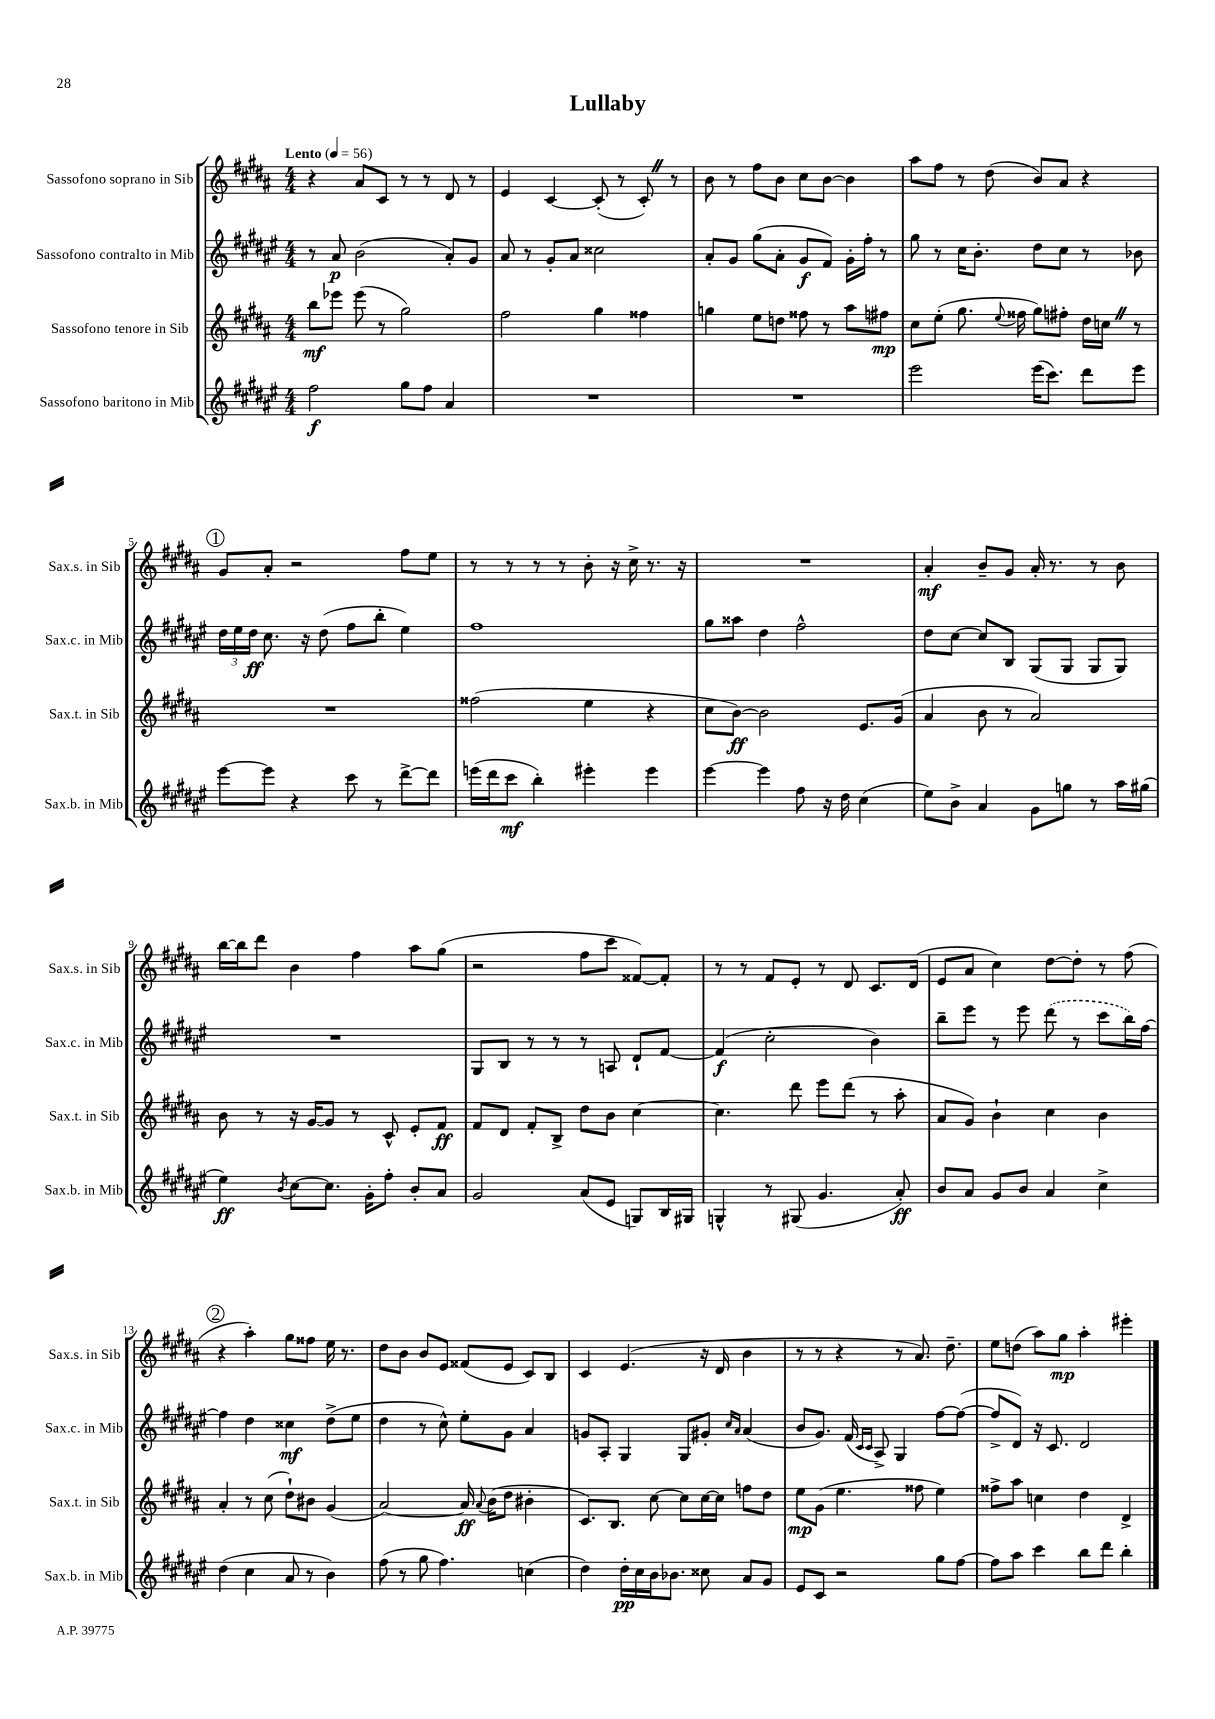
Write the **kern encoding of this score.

**kern	**kern	**kern	**kern
*staff4	*staff3	*staff2	*staff1
*clefG2	*clefG2	*clefG2	*clefG2
*k[f#c#g#d#a#e#]	*k[f#c#g#d#a#]	*k[f#c#g#d#a#e#]	*k[f#c#g#d#a#]
*M4/4	*M4/4	*M4/4	*M4/4
*MM56	*MM56	*MM56	*MM56
2ff#\	8bb\L	8r	4r
.	8eee-\J	8a#/	.
.	(8eee-\	(2b\	8a#/L
.	8r	.	8c#/J
8gg#\L	2gg#\)	.	8r
8ff#\J	.	.	8r
4a#/	.	8a#'/L)	8d#/
.	.	8g#/J	8r
=	=	=	=
1r	2ff#\	8a#/	4e/
.	.	8r	.
.	.	8g#'/L	[4c#/
.	.	8a#/J	.
.	4gg#\	2cc##\	(8c#'/]
.	.	.	8r
.	4ff##\	.	8c#'/)
.	.	.	8r
=	=	=	=
1r	4gg\	8a#'/L	8b\
.	.	8g#/J	8r
.	8ee\L	(8gg#\L	8ff#\L
.	8dd\J	8a#'\J	8b\J
.	8ff##\	8g#/L	8cc#\L
.	8r	8f#/J)	[8b\J
.	8aa#\L	16g#'\LL	4b\]
.	.	16ff#'\JJ	.
.	8ff#\J	8r	.
=	=	=	=
2eee#\	8cc#\L	8gg#\	8aa#\L
.	(8ee'\J	8r	8ff#\J
.	8.gg#\	16cc#\LK	8r
.	.	8.b'\J	.
.	.	.	(8dd#\
.	8qqee/	.	.
.	16ff##\	.	.
(16eee#\LK	8gg#\L)	8dd#\L	8b/L)
8.ccc#\J)	.	.	.
.	8ff#'\J	8cc#\J	8a#/J
8ddd#\L	16dd#\LL	8r	4r
.	16cc\JJ	.	.
8eee#\J	8r	8b-\	.
=	=	=	=
[8eee#\L	1r	24dd#\LL	8g#/L
.	.	24ee#\	.
.	.	24dd#\JJ	.
8eee#\]J	.	8.cc#\	8a#'/J
4r	.	.	2r
.	.	16r	.
.	.	(8dd#\	.
8ccc#\	.	8ff#\L	.
8r	.	8bb'\J	.
[8ddd#^\L	.	4ee#\)	8ff#\L
8ddd#\]J	.	.	8ee\J
=	=	=	=
(16eee\LL	(2ff##\	1ff#	8r
16ddd#\J	.	.	.
8ccc#\J	.	.	8r
4bb'\)	.	.	8r
.	.	.	8r
4eee#'\	4ee\	.	8b'\
.	.	.	16r
.	.	.	16cc#^\
4eee#\	4r	.	8.r
.	.	.	16r
=	=	=	=
[4eee#\	8cc#\L	8gg#\L	1r
.	[8b\J)	8aa##\J	.
4eee#\]	2b\]	4dd#\	.
8ff#\	.	2ff#^^\	.
16r	.	.	.
16dd#\	.	.	.
(4cc#\	8.e/L	.	.
.	(16g#/Jk	.	.
=	=	=	=
8ee#\L)	4a#/	8dd#\L	4a#'/
8b^\J	.	[8cc#\J	.
4a#/	8b\	8cc#/]L	8b~/L
.	8r	8B/J	8g#/J
8g#\L	2a#/)	(8G#/L	16a#'/
.	.	.	8.r
8gg\J	.	8G#/J	.
8r	.	8G#/L	8r
16aa#\LL	.	8G#/J)	8b\
(16gg#\JJ	.	.	.
=	=	=	=
4ee#\)	8b\	1r	[16bb\LL
.	.	.	16bb\]J
.	8r	.	8ddd#\J
8qb/	.	.	.
[8cc#\L	16r	.	4b\
.	[16g#/LK	.	.
8.cc#\]J	8g#/]J	.	.
.	8r	.	4ff#\
16g#'\LK	.	.	.
8ff#'\J	8c#^^/	.	.
8b'/L	8e'/L	.	8aa#\L
8a#/J	8f#/J	.	(8gg#\J
=	=	=	=
2g#/	8f#/L	8G#/L	2r
.	8d#/J	8B/J	.
.	8f#'/L	8r	.
.	8B^/J	8r	.
(8a#/L	8dd#\L	8r	8ff#\L
8e#/J	8b\J	8A/	8ccc#\J
8G/L)	[4cc#\	8d#`/L	[8f##/L)
16B/L	.	[8f#/J	8f##'/]J
16G#/JJ	.	.	.
=	=	=	=
4G^^/	4.cc#\]	(4f#/]	8r
.	.	.	8r
8r	.	2cc#'\	8f#/L
(8G#/	8ddd#\	.	8e'/J
4.g#/	8eee\L	.	8r
.	(8ddd#\J	.	8d#/
.	8r	4b\)	8.c#/L
8a#'/)	8aa#'\	.	.
.	.	.	(16d#/Jk
=	=	=	=
8b/L	8a#/L	8bb~\L	8e/L
8a#/J	8g#/J)	8eee#\J	8a#/J
8g#/L	4b`\	8r	4cc#\)
8b/J	.	8eee#\	.
4a#/	4cc#\	(8ddd#\	[8dd#\L
.	.	8r	8dd#'\]J
4cc#^\	4b\	8ccc#\L	8r
.	.	16bb\L)	(8ff#\
.	.	[16ff#\JJ	.
=	=	=	=
(4dd#\	4a#'/	4ff#\]	4r
4cc#\	8r	4dd#\	4aa#'\)
.	(8cc#\	.	.
8a#/	8dd#`\L)	4cc##\	8gg#\L
8r	8b#\J	.	8ff##\J
4b\)	(4g#/	(8dd#^\L	16ee\
.	.	.	8.r
.	.	8ee#\J	.
=	=	=	=
(8ff#\	[2a#/)	4dd#\	8dd#\L
8r	.	.	8b\J
8gg#\	.	8r	8b/L
4.ff#\)	.	8cc#^^\)	8e/J
.	16a#/]	8ee#'\L	(8f##/L
.	8qqa#/	.	.
.	(16b\LK	.	.
.	8dd#\J	8g#\J	8e/J
(4cc\	4b#'\	4a#/	8c#/L)
.	.	.	8B/J
=	=	=	=
4dd#\)	8.c#/L)	8g/L	4c#/
.	.	8A#'/J	.
.	8.B/J	.	.
16dd#'\LL	.	4G#/	(4.e/
16cc#\	.	.	.
16b\J	[8cc#\	.	.
8.b-\J	.	.	.
.	8cc#\]L	8G#/L	.
8cc##\	[16cc#\L	8g#'/J	16r
.	16cc#\]JJ	.	16d#/
.	.	16qqcc#/LL	.
.	.	16qqa#/JJ	.
8a#/L	8ff\L	(4a#/	4b\
8g#/J	8dd#\J	.	.
=	=	=	=
8e#/L	8ee\L	8b/L	8r
8c#/J	(8g#\J	8.g#/J)	8r
2r	4.ee\	.	4r
.	.	(16f#/	.
.	.	16qqc#/LL	.
.	.	16qqc#/JJ	.
.	.	8A#^/)	.
.	.	4G#/	8r
.	8ff##\	.	8.a#/)
8gg#\L	4ee\)	[8ff#\L	.
.	.	.	8.dd#~\
[8ff#\J	.	(8ff#\_J	.
=	=	=	=
8ff#\]L	8ff##^\L	8ff#^/]L	8ee\L
8aa#\J	8aa#\J	8d#/J)	(8dd\J
4ccc#\	4cc\	16r	8aa#\L)
.	.	8.c#/	.
.	.	.	8gg#\J
8bb\L	4dd#\	2d#/	4aa#'\
8ddd#\J	.	.	.
4bb'\	4d#^/	.	4eee#'\
==	==	==	==
*-	*-	*-	*-
